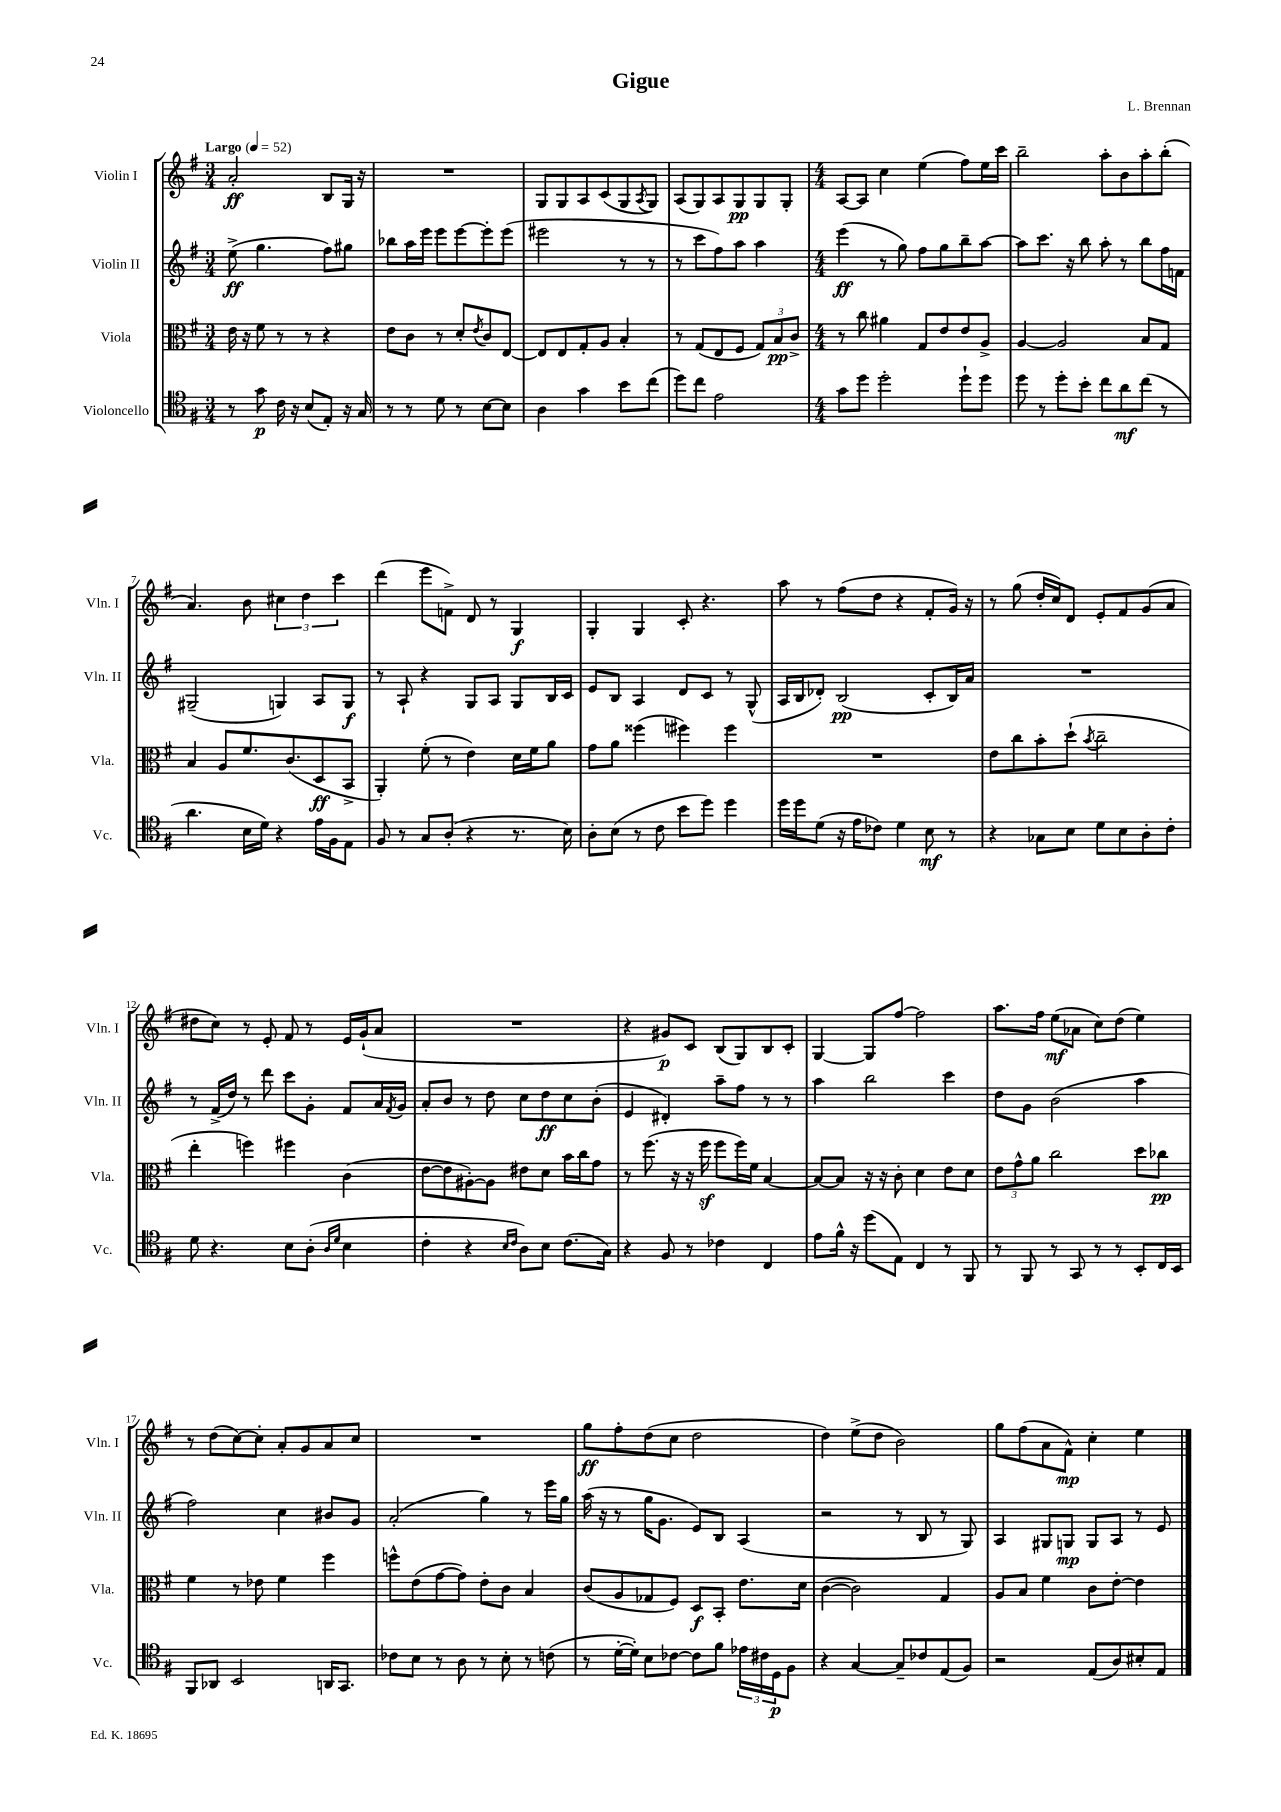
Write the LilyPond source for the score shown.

\header { title = "Gigue" composer = "L. Brennan" }
<<
\new StaffGroup <<
\new Staff = "s0" \with { instrumentName = "Violin I" shortInstrumentName = "Vln. I" } {
    \clef treble \key g \major \numericTimeSignature \time 3/4 \tempo "Largo" 4 = 52
    a'2-.\ff b8 g16 r16 |
    R2. |
    g8 g8 a8 c'8( g8 \acciaccatura { a8 } g8) |
    a8( g8) a8 g8\pp g8 g8-. |
    \numericTimeSignature \time 4/4 a8~ a8 c''4 e''4( fis''8) e''16 c'''16 |
    b''2-- a''8-. b'8 a''8-. b''8-.( |
    a'4.) b'8 \tuplet 3/2 { cis''4 d''4 c'''4 } |
    d'''4( e'''8 f'8->) d'8 r8 g4\f |
    g4-. g4 c'8-. r4. |
    a''8 r8 fis''8( d''8 r4 fis'8-. g'16) r16 |
    r8 g''8( d''16-. c''16) d'8 e'8-. fis'8 g'8( a'8 |
    dis''8 c''8) r8 e'8-. fis'8 r8 e'16 g'16-!( a'8 |
    R1 |
    r4 gis'8\p) c'8 b8( g8) b8 c'8-. |
    g4~ g8 fis''8~ fis''2 |
    a''8. fis''16 e''8\mf( aes'8 c''8) d''8( e''4) |
    r8 d''8( c''8~) c''8-. a'8-. g'8 a'8 c''8 |
    R1 |
    g''8\ff fis''8-. d''8( c''8 d''2 |
    d''4) e''8->( d''8 b'2) |
    g''8 fis''8( a'8 fis'8-^\mp) c''4-. e''4 \bar "|." |
}
\new Staff = "s1" \with { instrumentName = "Violin II" shortInstrumentName = "Vln. II" } {
    \clef treble \key g \major \numericTimeSignature \time 3/4
    e''8->\ff( g''4. fis''8) gis''8 |
    bes''8 a''16 e'''16 e'''8 e'''8~ e'''8-. e'''8( |
    eis'''2 r8 r8 |
    r8 c'''8 fis''8) a''8 a''4 |
    \numericTimeSignature \time 4/4 e'''4\ff( r8 g''8) fis''8 g''8 b''8-- a''8~ |
    a''8 c'''8. r16 b''8 a''8-. r8 b''8 fis''16 f'16 |
    gis2--( g4) a8 g8\f |
    r8 a8-! r4 g8 a8 g8 b16 c'16 |
    e'8 b8 a4 d'8 c'8 r8 g8-^( |
    a16 b16 des'8-.) b2\pp( c'8-. b16) a'16 |
    R1 |
    r8 fis'16->( d''16) r8 d'''8 c'''8 g'8-. fis'8 a'16 \acciaccatura { fis'8 } g'16 |
    a'8-. b'8 r8 d''8 c''8 d''8\ff c''8 b'8-.( |
    e'4 dis'4-.) a''8-- fis''8 r8 r8 |
    a''4 b''2 c'''4 |
    d''8 g'8 b'2( a''4 |
    fis''2) c''4 bis'8 g'8 |
    a'2-.( g''4) r8 e'''16 g''16 |
    a''16( r16 r8 g''16 g'8. e'8) b8 a4( |
    r2 r8 b8 r8 g8) |
    a4 gis8 g8\mp g8 a8 r8 e'8 \bar "|." |
}
\new Staff = "s2" \with { instrumentName = "Viola" shortInstrumentName = "Vla." } {
    \clef alto \key g \major \numericTimeSignature \time 3/4
    e'16 r16 fis'8 r8 r8 r4 |
    e'8 c'8 r8 d'8-. \acciaccatura { e'8 } c'8 e8~ |
    e8 e8 g8-. a8 b4-. |
    r8 g8( e8 fis8 \tuplet 3/2 { g8) b8\pp c'8-> } |
    \numericTimeSignature \time 4/4 r8 c''8 ais'4 g8 e'8 e'8 a8-> |
    a4~ a2 b8 g8 |
    b4 a8 fis'8. c'8.( d8\ff b,8-> |
    a,4-.) fis'8-.( r8 e'4) d'16 fis'16 a'8 |
    g'8 a'8 fisis''4( fis''4) fis''4 |
    R1 |
    e'8 c''8 b'8-. d''8-!( \acciaccatura { b'8 } c''2-- |
    e''4-. f''4) fis''4 c'4( |
    e'8~ e'8 ais8~-.) ais8 eis'8 d'8 b'16 c''16 g'8 |
    r8 fis''8.( r16 r16 fis''16\sf fis''8 fis''16) fis'16 b4~ |
    b8~ b8 r16 r16 c'8-. d'4 e'8 d'8 |
    \tuplet 3/2 { e'8 g'8-^ a'8 } c''2 d''8 ces''8\pp |
    fis'4 r8 ees'8 fis'4 fis''4 |
    f''8-^ e'8( g'8~ g'8) e'8-. c'8 b4 |
    c'8( a8 ges8 fis8) d8\f b,8-. e'8. d'16 |
    c'4~( c'2) g4 |
    a8 b8 fis'4 c'8 e'8~-. e'4 \bar "|." |
}
\new Staff = "s3" \with { instrumentName = "Violoncello" shortInstrumentName = "Vc." } {
    \clef tenor \key g \major \numericTimeSignature \time 3/4
    r8 g'8\p c'16 r16 b8( e8-.) r16 g16 |
    r8 r8 d'8 r8 b8~ b8 |
    a4 g'4 b'8 c''8( |
    d''8) c''8 e'2 |
    \numericTimeSignature \time 4/4 g'8 d''8 d''2-. d''8-! d''8 |
    d''8 r8 d''8-. b'8-. c''8 a'8\mf c''8( r8 |
    a'4. b16 d'16) r4 e'16 fis16 e8 |
    fis8 r8 g8 a8-.( r4 r8. b16) |
    a8-. b8( r8 c'8 b'8 d''8) d''4 |
    d''16 d''16 d'8( r16 e'16 ces'8) d'4 b8\mf r8 |
    r4 ges8 b8 d'8 b8 a8-. c'8-. |
    d'8 r4. b8 a8-.( \grace { a16 d'16 } b4 |
    c'4-. r4 \grace { b16 c'16 } a8) b8 c'8.( g16) |
    r4 fis8 r8 ces'4 c4 |
    e'8 fis'16-^ r16 d''8( e8) c4 r8 fis,8 |
    r8 fis,8 r8 g,8 r8 r8 b,8-. c16 b,16 |
    fis,8 aes,8 b,2 a,16 g,8. |
    ces'8 b8 r8 a8 r8 b8-. r8 c'8( |
    r8 d'16~-. d'16-.) b8 ces'8~ ces'8 fis'8 \tuplet 3/2 { ees'16 cis'16 d16\p } fis8 |
    r4 g4~ g8-- ces'8 e8( fis8) |
    r2 e8( a8) bis8-. e8 \bar "|." |
}
>>
>>
